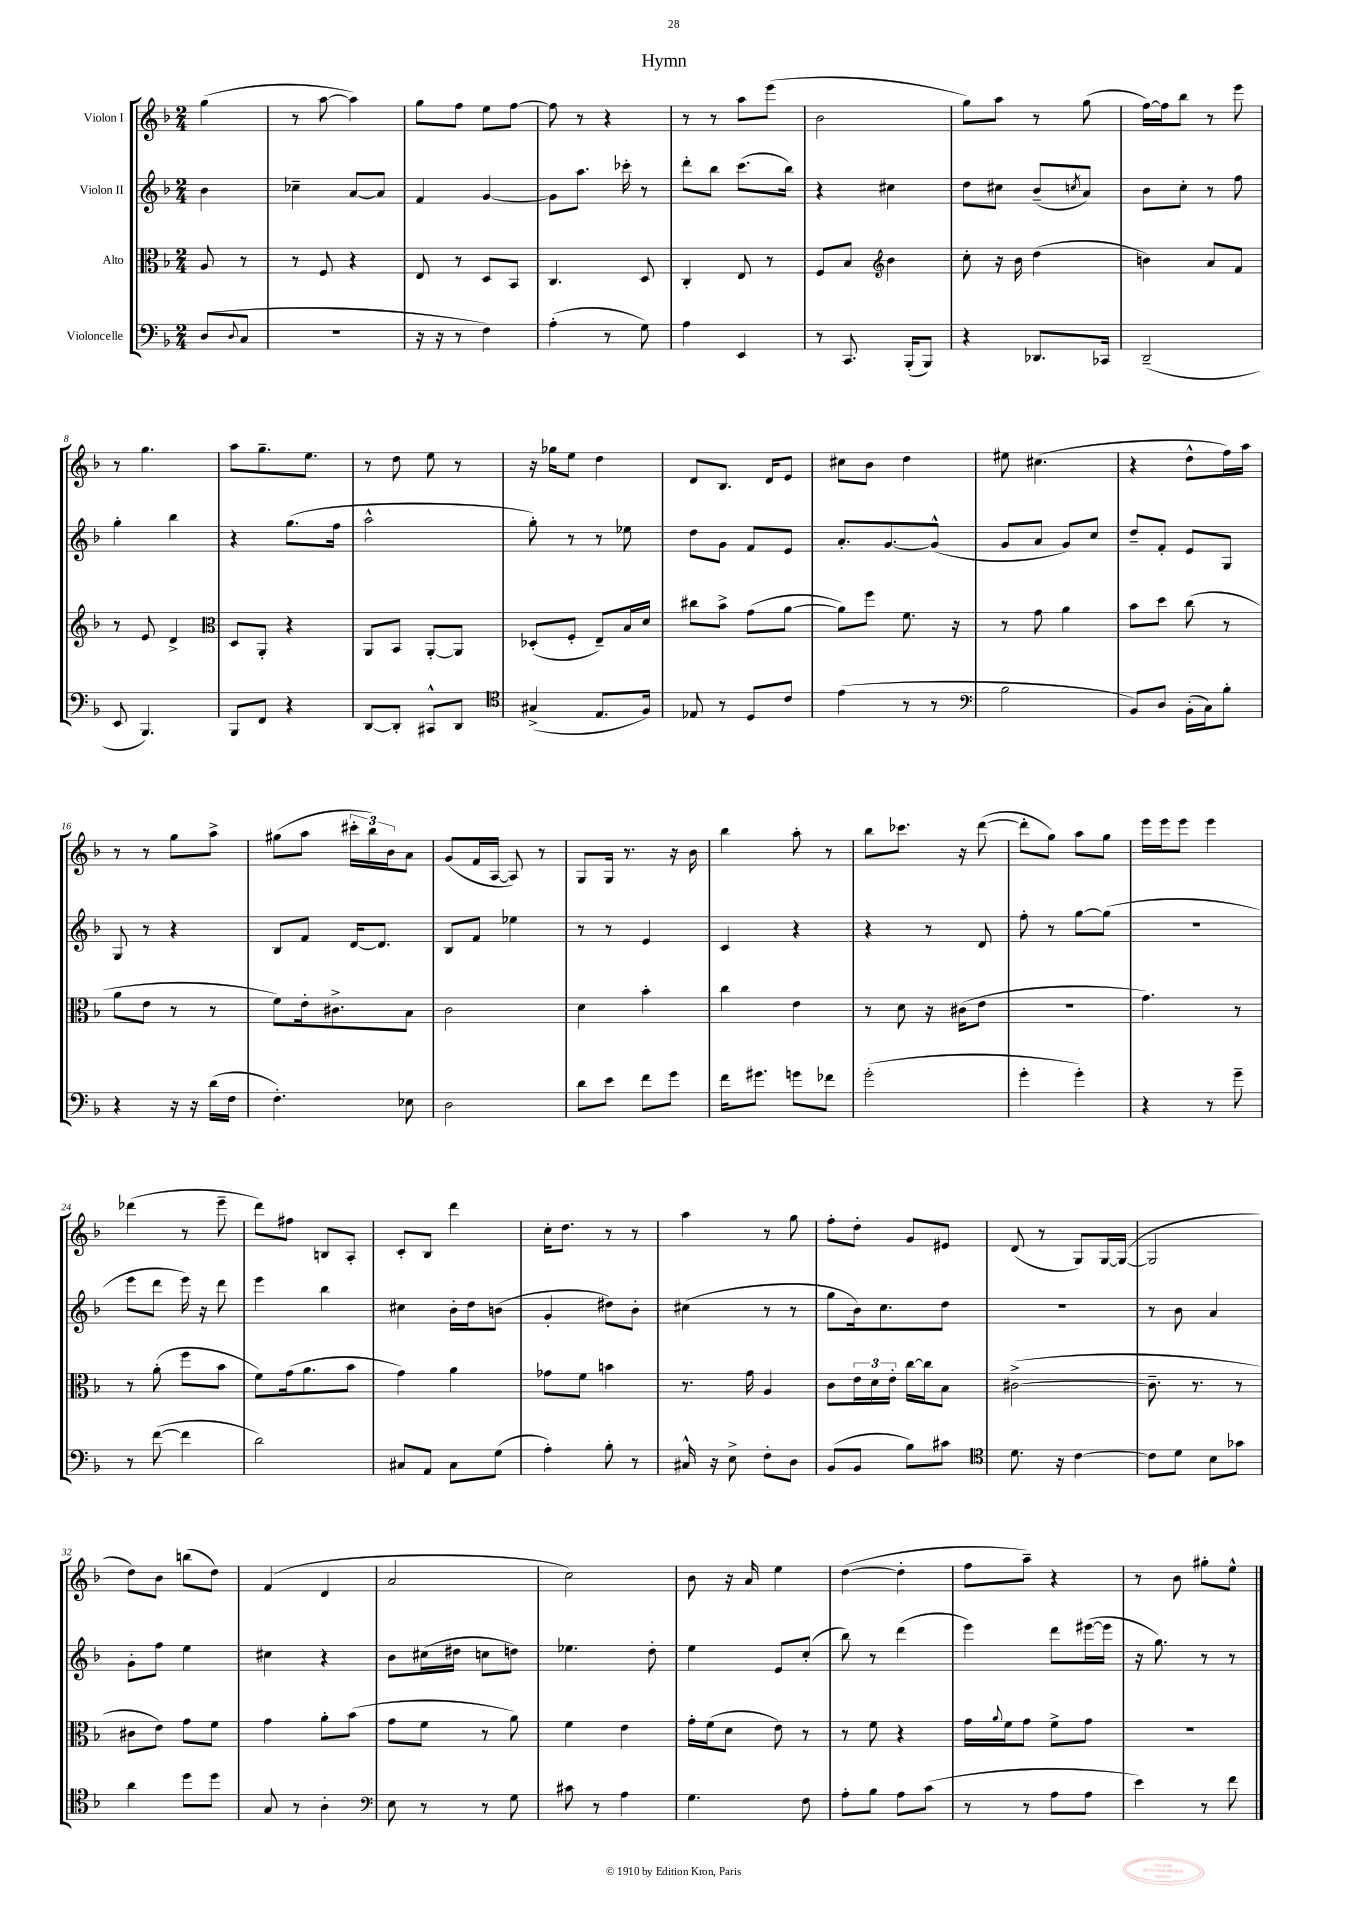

**kern	**kern	**kern	**kern
*part4	*part3	*part2	*part1
*staff4	*staff3	*staff2	*staff1
*I"Violoncelle	*I"Alto	*I"Violon II	*I"Violon I
*clefF4	*clefC3	*clefG2	*clefG2
*k[b-]	*k[b-]	*k[b-]	*k[b-]
*M2/4	*M2/4	*M2/4	*M2/4
=	=	=	=
(8D/L	8A/	4b-\	(4gg\
8qqD/	.	.	.
8C/J	8r	.	.
=1	=1	=1	=1
2r	8r	4cc-X~\	8r
.	8F/	.	[8aa\
.	4r	[8a/L	4aa\])
.	.	8a/J]	.
=2	=2	=2	=2
16r	8E/	4f/	8gg\L
16r	.	.	.
8r	8r	.	8ff\J
4F\)	8D/L	[4g/	8ee\L
.	8BB-/J	.	[8ff\J
=3	=3	=3	=3
(4A'\	4.C/	8g\L]	8ff\]
.	.	8.aa\J	8r
8r	.	.	4r
.	.	16ccc-X'\	.
8G\)	8D/	8r	.
=4	=4	=4	=4
4A\	4C'/	8ddd'\L	8r
.	.	8bb-\J	8r
4EE/	8E/	(8.ccc\L	8aa\L
.	8r	.	(8eee\J
.	.	16bb-\Jk)	.
=5	=5	=5	=5
8r	8F/L	4r	2b-\
8.CC/	8B-/J	.	.
*	*clefG2	*	*
.	4b-\	4cc#X\	.
(16BBB-'/KL	.	.	.
8BBB-/J)	.	.	.
=6	=6	=6	=6
4r	8cc'\	8dd\L	8gg\L)
.	16r	8cc#X\J	8aa\J
.	16b-\	.	.
8.DD-X/L	(4dd\	(8b-~/L	8r
.	.	8qccn/	.
.	.	8a/J)	(8gg\
16CC-X/Jk	.	.	.
=7	=7	=7	=7
(2DD~/	4bn\)	8b-\L	[16ff\LL)
.	.	.	16ff\J]
.	.	8cc'\J	8bb-\J
.	8a/L	8r	8r
.	8f/J	8ff\	8eee\
!!LO:LB:g=z
=8	=8	=8	=8
8EE/	8r	4gg'\	8r
4.BBB-/)	8e/	.	4.gg\
.	4d^/	4bb-\	.
=9	=9	=9	=9
*	*clefC3	*	*
8BBB-/L	8D/L	4r	8aa\L
8FF/J	8AA'/J	.	8.gg~\
4r	4r	(8.gg\L	.
.	.	.	8.ee\J
.	.	16ff\Jk	.
=10	=10	=10	=10
[8DD/L	8AA/L	2aa^^\	8r
8DD'/J]	8BB-/J	.	8dd\
8CC#X^^/L	[8AA'/L	.	8ee\
8DD/J	8AA/J]	.	8r
=11	=11	=11	=11
*clefC4	*	*	*
(4G#X^/	(8D-X'/L	8gg'\)	16r
.	.	.	16gg-X\KL
.	8F'/J	8r	8ee\J
8.E/L	8E~/L)	8r	4dd\
.	16B-/L	8ee-X\	.
16F/Jk)	16d/JJ	.	.
=12	=12	=12	=12
8E-X/	8cc#X\L	8dd\L	8d/L
8r	8b-^\J	8g\J	8.B-/J
8D/L	(8g\L	8f/L	.
.	.	.	16d/KL
8c/J	[8a\J	8e/J	8e/J
=13	=13	=13	=13
(4e\	8a\L])	8.a'/L	8cc#X\L
.	8ff\J	.	8b-\J
.	.	[8.g/	.
8r	8.f\	.	4dd\
8r	.	(8g^^/J]	.
.	16r	.	.
=14	=14	=14	=14
*clefF4	*	*	*
2B-\	8r	8g/L	8ee#X\
.	8g\	8a/J	(4.cc#X\
.	4a\	8g/L)	.
.	.	8cc/J	.
=15	=15	=15	=15
8BB-/L)	8b-\L	8dd~/L	4r
8D/J	8dd\J	8f'/J	.
(16BB-'\LL	(8cc\	8e/L	8dd^^\L
16C\J)	.	.	.
8B-'\J	8r	8G/J	16ff\L)
.	.	.	16aa\JJ
!!LO:LB:g=z
=16	=16	=16	=16
4r	8a\L	8G/	8r
.	8e\J	8r	8r
16r	8r	4r	8gg\L
16r	.	.	.
(16d\LL	8r	.	8aa^\J
16F\JJ	.	.	.
=17	=17	=17	=17
4.F'\)	8f\L)	8B-/L	(8gg#X\L
.	16e'\k	8f/J	8aa\J
.	8.c#X^\	.	.
.	.	[16d/KL	24ccc#X'\LL
.	.	.	24bb-\)
.	.	8.d/J]	.
.	.	.	24b-\J
8E-X\	8B-\J	.	8a\J
=18	=18	=18	=18
2D\	2c\	8B-/L	(8g/L
.	.	8f/J	16f/L
.	.	.	[16A/JJ
.	.	4ee-X\	8A/])
.	.	.	8r
=19	=19	=19	=19
8d\L	4d\	8r	8G/L
8e\J	.	8r	16G/Jk
.	.	.	8.r
8f\L	4b-'\	4e/	.
8g\J	.	.	16r
.	.	.	16b-\
=20	=20	=20	=20
16f\KL	4cc\	4c/	4bb-\
8.g#X\J	.	.	.
8gn\L	4e\	4r	8aa'\
8f-X\J	.	.	8r
=21	=21	=21	=21
(2g'\	8r	4r	8bb-\L
.	8d\	.	8.ccc-X\J
.	16r	8r	.
.	(16c#X\KL	.	16r
.	8e\J	8d/	([8ddd\
=22	=22	=22	=22
4g'\	2r	8ff'\	8ddd'\L]
.	.	8r	8gg\J)
4g'\)	.	[8gg\L	8aa\L
.	.	(8gg\J]	8gg\J
=23	=23	=23	=23
4r	4.g\)	2r	16eee\LL
.	.	.	16eee\J
.	.	.	8eee\J
8r	.	.	4eee\
8g~\	8r	.	.
!!LO:LB:g=z
=24	=24	=24	=24
8r	8r	8eee\L	(4ddd-X\
([8f\	(8a'\	8ddd\J	.
4f\]	8ff\L	16eee\)	8r
.	.	16r	.
.	8b-\J	8ddd\	8eee~\
=25	=25	=25	=25
2d\)	8f\L)	4eee\	8ddd\L)
.	(16g\k	.	8ff#X\J
.	8.a\	.	.
.	.	4bb-\	8Bn/L
.	8b-\J	.	8A'/J
=26	=26	=26	=26
8C#X/L	4g\)	4cc#X\	8c'/L
8AA/J	.	.	8B-/J
8C#\L	4a\	16b-'\LL	4ddd\
.	.	16dd\J	.
(8G\J	.	(8bn\J	.
=27	=27	=27	=27
4A'\)	8g-X\L	4g'/	16cc'\KL
.	.	.	8.dd\J
.	8f\J	.	.
8B-'\	4bn\	8dd#X\L)	8r
8r	.	8b-'\J	8r
=28	=28	=28	=28
16C#X^^/	8.r	(4cc#X\	4aa\
16r	.	.	.
8E^\	.	.	.
.	16g\	.	.
8F'\L	4A/	8r	8r
8D\J	.	8r	8gg\
=29	=29	=29	=29
(8BB-/L	8c\L	8gg\L	8ff'\L
8BB-/J	24e\L	16b-\k)	8dd'\J
.	24d\	.	.
.	.	8.cc\	.
.	24e'\JJ	.	.
8B-\L)	[16cc\LL	.	8g/L
.	16cc\J]	.	.
8c#X\J	8B-\J	8dd\J	8e#X/J
=30	=30	=30	=30
*clefC4	*	*	*
8.d\	([2c#X^\	2r	(8d/
.	.	.	8r
16r	.	.	.
[4c\	.	.	8G/L)
.	.	.	[16G/L
.	.	.	(16G/JJ_
=31	=31	=31	=31
8c\L]	8.c#~\]	8r	2G/]
8d\J	.	8b-\	.
.	8.r	.	.
8B-\L	.	4a/	.
8g-X\J	8r	.	.
!!LO:LB:g=z
=32	=32	=32	=32
4a\	8c#X\L	8g'\L	8dd\L)
.	8e\J)	8ff\J	8b-\J
8dd\L	8g\L	4ee\	(8bbn\L
8dd\J	8f\J	.	8dd\J)
=33	=33	=33	=33
8G/	4g\	4cc#X\	(4f/
8r	.	.	.
4A'\	8a'\L	4r	4d/
.	(8b-\J	.	.
=34	=34	=34	=34
*clefF4	*	*	*
8E\	8g\L	8b-\L	2a/
8r	8f\J	(16cc#X\L	.
.	.	16dd#X\JJ	.
8r	8r	8ccn\L	.
8G\	8a\)	8ddn\J)	.
=35	=35	=35	=35
8c#X\	4f\	4.ee-X\	2cc\)
8r	.	.	.
4A\	4e\	.	.
.	.	8dd'\	.
=36	=36	=36	=36
4.G\	16g'\LL	4ee\	8b-\
.	(16f\J	.	.
.	8d\J	.	16r
.	.	.	16a/
.	8e\)	8e/L	4ee\
8F\	8r	(8cc'/J	.
=37	=37	=37	=37
8A'\L	8r	8bb-\)	([4dd\
8B-\J	8f\	8r	.
8A\L	4r	(4ddd\	4dd'\]
(8c\J	.	.	.
=38	=38	=38	=38
8r	16g\LL	4eee\)	8ff\L
.	8qqa/	.	.
.	16f\J	.	.
8r	8g\J	.	8aa~\J)
8A\L	8f^\L	8ddd\L	4r
8A\J	8g\J	([16eee#X\L	.
.	.	16eee#\JJ]	.
=39	=39	=39	=39
4e\)	2r	16r	8r
.	.	8.gg\)	.
.	.	.	8b-\
8r	.	8r	8gg#X'\L
8f\	.	8r	8ee^^\J
==	==	==	==
*-	*-	*-	*-
